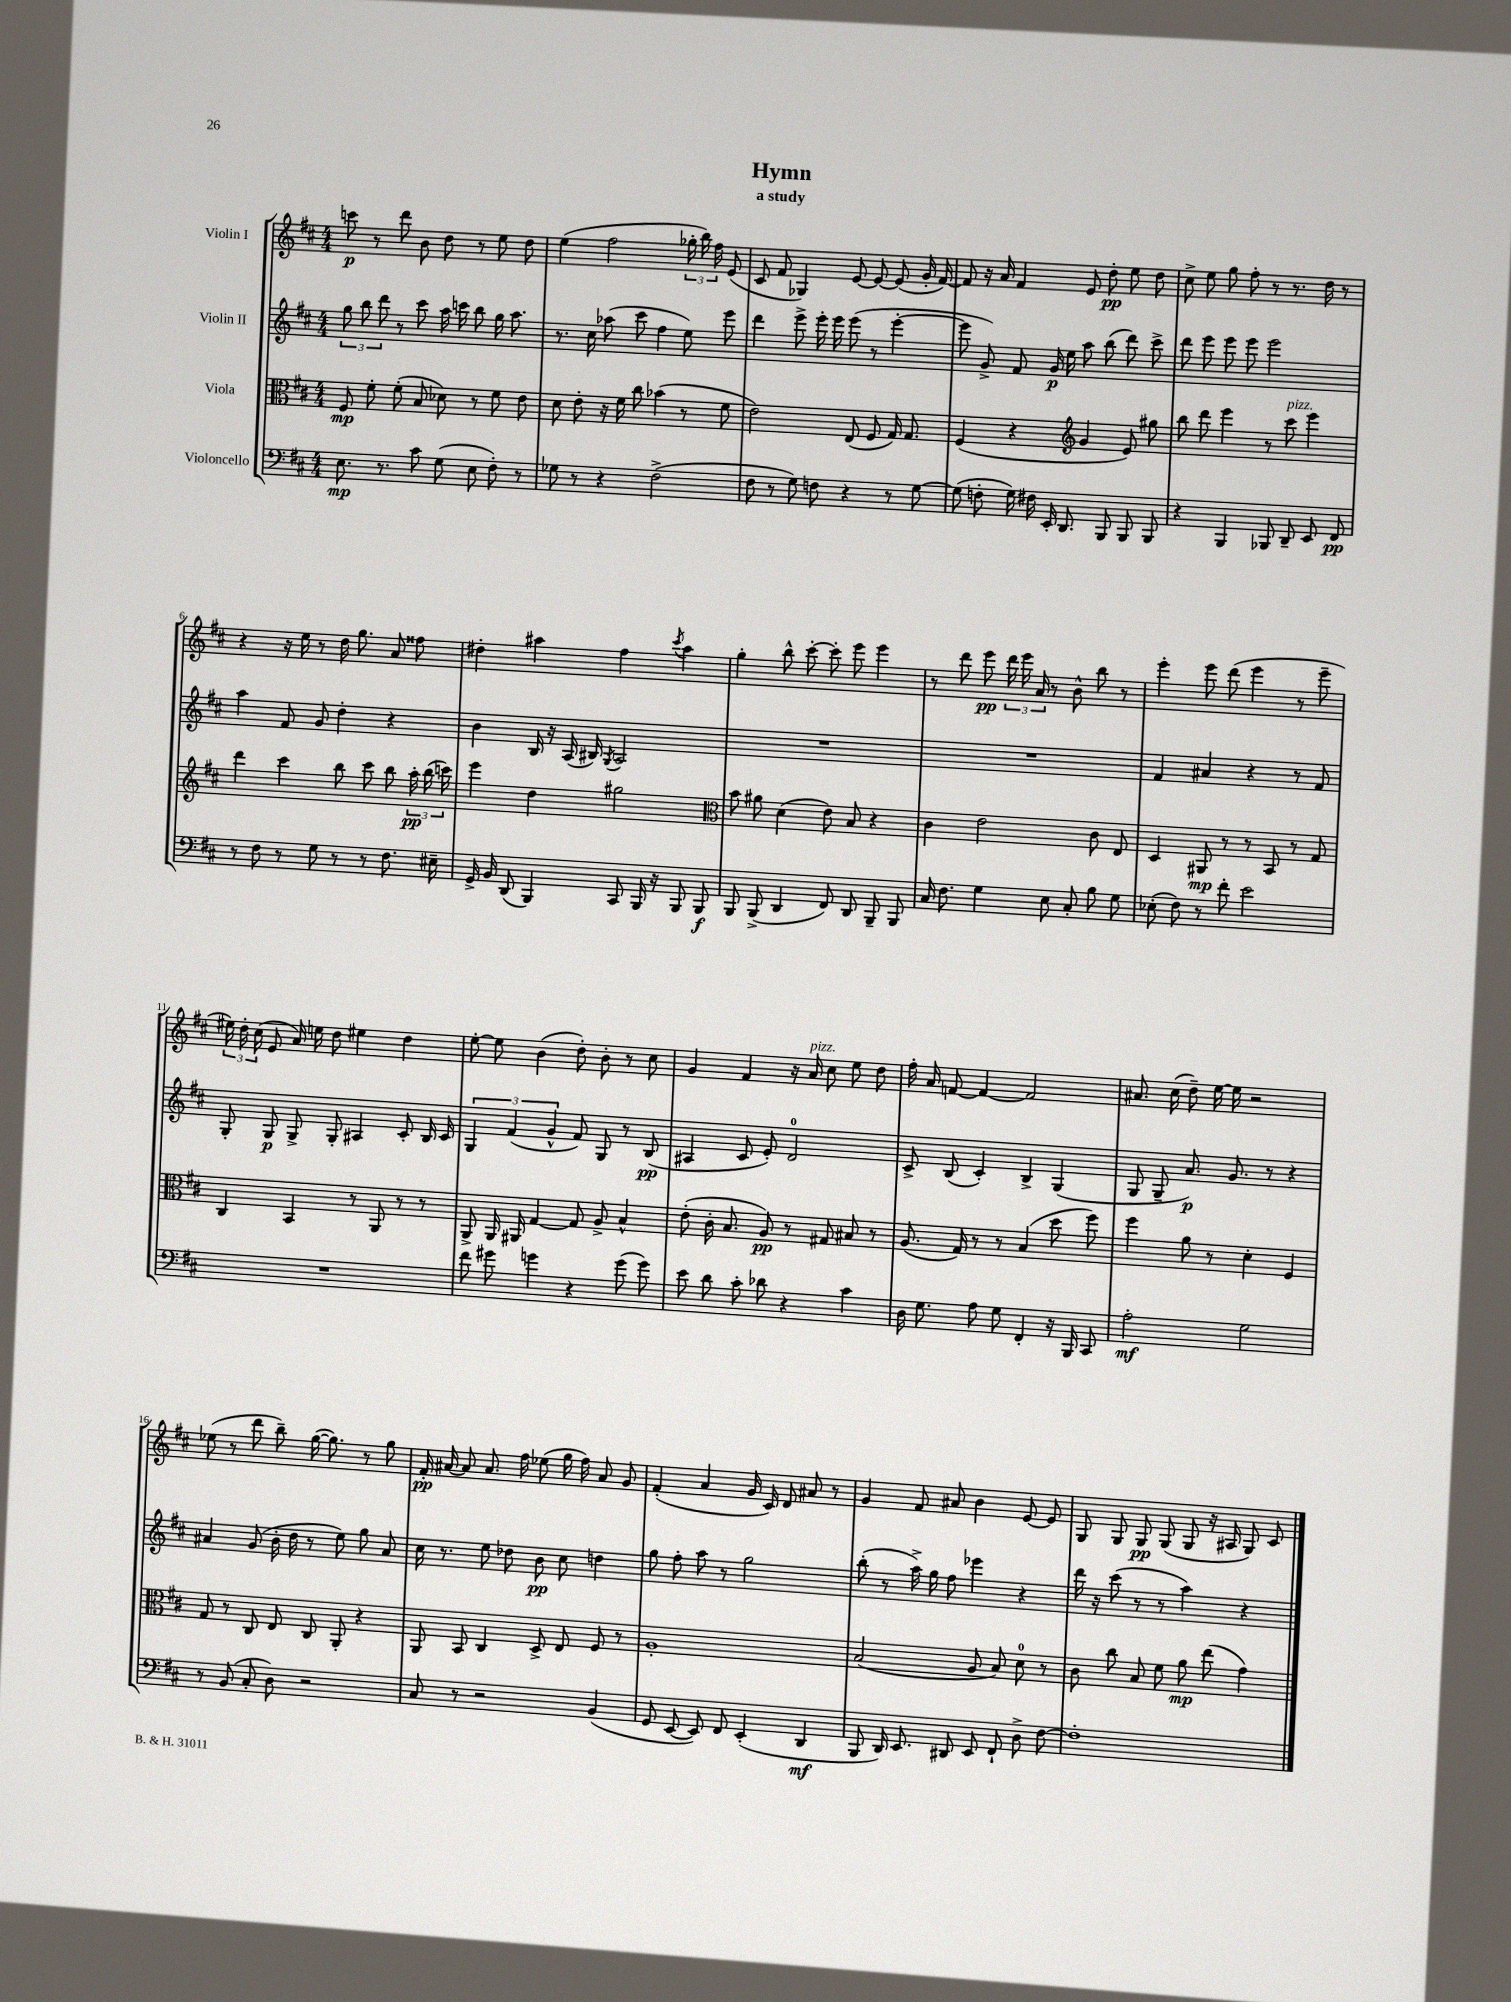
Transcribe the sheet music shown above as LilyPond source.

\header { title = "Hymn" subtitle = "a study" }
<<
\new StaffGroup <<
\new Staff = "s0" \with { instrumentName = "Violin I" } {
    \clef treble \key d \major \numericTimeSignature \time 4/4
    \autoBeamOff c'''8\p r8 d'''8 b'8 d''8 r8 e''8 d''8 |
    e''4( fis''2 \tuplet 3/2 { ges''16-. b''16) fis''16 } e'8( |
    cis'8 fis'8 ges4) e'8~ e'8~ e'8( g'16-. fis'16~) |
    fis'8 r16 a'16 fis'4 e'8 d''8-.\pp e''8 d''8 |
    cis''8-> e''8 g''8 fis''8-. r8 r8. d''16 r8 |
    r4 r16 e''16 r8 d''16 g''8. a'8 fisis''8 |
    dis''4-. ais''4 fis''4 \acciaccatura { cis'''8 } ais''4 |
    g''4-. b''8-^ cis'''8~-. cis'''8-. e'''8 e'''4 |
    r8 d'''8 e'''8\pp \tuplet 3/2 { d'''16 e'''16 a'16 } r8 b'8-^ b''8 r8 |
    e'''4-. e'''8 d'''8( e'''4 r8 e'''8-- |
    \tuplet 3/2 { eis''16) d''16-. cis''16( } e'8 a'16) e''16 d''8 eis''4 d''4 |
    e''8~-. e''8 b'4( d''8-.) b'8-. r8 cis''8 |
    g'4 fis'4 r16 a'16^\markup { \italic "pizz." } cis''8 e''8 d''8 |
    fis''16-. a'16 f'8~ f'4~ f'2 |
    ais'8. cis''16( d''8--) e''16~ e''16 r2 |
    ees''8( r8 d'''8 b''8--) g''16~( g''8.) r8 g''8 |
    fis'16-.\pp ais'16~ ais'8 ais'8. fis''16 ees''8( g''16 fis''16) ais'8 g'8 |
    fis'4-.( a'4 g'16 cis'16) d'8 ais'8 r8 |
    g'4 fis'8 ais'8 b'4 e'8~ e'8 |
    g8 g8 g8\pp g8( g8 r16 ais16 g8) cis'8 \bar "|." |
}
\new Staff = "s1" \with { instrumentName = "Violin II" } {
    \clef treble \key d \major \numericTimeSignature \time 4/4
    \autoBeamOff \tuplet 3/2 { g''8 b''8 d'''8 } r8 cis'''8 a''16 c'''16 b''8 g''16 a''8. |
    r8. cis''16 aes''8( cis'''8 fis''4 e''8) e'''8 |
    d'''4 e'''8-> e'''16-. e'''16 e'''8( r8 e'''4~-. |
    e'''8 g'8->) fis'8 g'16\p e''16 a''8 b''8( d'''8) cis'''8-> |
    d'''8 e'''8 e'''8 e'''8 e'''2 |
    a''4 fis'8 g'8 d''4-. r4 |
    b'4 b16 r16 a16( bis16) \acciaccatura { g8 } a2 |
    R1 |
    R1 |
    fis'4 ais'4 r4 r8 fis'8 |
    g8-. g8\p g8-> g8-. ais4 cis'8-. b16 cis'16 |
    \tuplet 3/2 { g4 fis'4( g'4-^ } fis'8) g8 r8 b8\pp( |
    ais4 cis'8 e'8-.) d'2-0 |
    cis'8-> b8( cis'4-.) b4-> g4( |
    g8 g8-- a'8.\p) g'8. r8 r4 |
    ais'4 g'8( b'16-. d''16 r8 e''8) g''8 ais'8 |
    cis''16 r8. e''8 des''8 b'8\pp cis''8 d''4 |
    g''8 fis''8-. a''8 r8 g''2 |
    b''8-.( r8 a''16->) g''16 fis''8 ees'''4 r4 |
    d'''16 r16 cis'''8( r8 r8 a''4) r4 \bar "|." |
}
\new Staff = "s2" \with { instrumentName = "Viola" } {
    \clef alto \key d \major \numericTimeSignature \time 4/4
    \autoBeamOff fis8\mp fis'8-. fis'8-.( b8 des'8) r8 fis'8 e'8 |
    d'8 e'8-. r16 fis'16 cis''8 bes'4( r8 fis'8 |
    e'2) e8( fis8 g16) g8. |
    fis4( r4 \clef treble g'4 e'8) gis''8 |
    b''8 d'''8 e'''4 r8 cis'''8^\markup { \italic "pizz." } e'''4 |
    d'''4 cis'''4 b''8 cis'''8 b''8 \tuplet 3/2 { a''16-.\pp b''16( c'''16) } |
    e'''4 d''4 gis''2 |
    \clef alto b'8 ais'8 d'4( e'8) b8 r4 |
    cis'4 e'2 cis'8 e8 |
    d4 ais,8\mp r8 r8 b,8 r8 g8 |
    cis4 b,4 r8 a,8 r8 r8 |
    a,8-> a,16 ais,16 g4~ g8 a8-> b4-^ |
    e'8-.( cis'16-. b8. a8\pp) r8 gis8 bis8 r8 |
    a8.( g16) r8 r8 b4( d''8 fis''8) |
    fis''4 a'8 r8 d'4-. fis4 |
    g8 r8 cis8 e8 cis8 a,8-. r4 |
    a,8 b,8 cis4 d8-> e8 fis8 r8 |
    a1-. |
    b2( a8 b8) d'8-0 r8 |
    cis'8 cis''8 b8 fis'8 a'8\mp e''8( g'4) \bar "|." |
}
\new Staff = "s3" \with { instrumentName = "Violoncello" } {
    \clef bass \key d \major \numericTimeSignature \time 4/4
    \autoBeamOff e8.\mp r8. cis'8 g8( e8 fis8-.) r8 |
    ges8 r8 r4 fis2->( |
    fis8 r8 g8) f8 r4 r8 g8~ |
    g8( f8-. g16) fis16 e,16-. d,8. b,,8 b,,8 b,,8 |
    r4 b,,4 bes,,8 d,8-- e,8 fis,8\pp |
    r8 fis8 r8 g8 r8 r8 fis8. eis16-- |
    g,16-> b,16 d,8( b,,4) cis,8 b,,16 r16 b,,8 b,,8\f |
    b,,8 b,,8->( d,4 fis,8) d,8 b,,8-- b,,8 |
    cis16 fis8. g4 e8 cis8-. b8 g8 |
    ees8-.( fis8) r8 fis'8-. e'2 |
    R1 |
    fis'8 gis'8 g'4 r4 g'8( g'8) |
    e'8 d'8 cis'8-. des'8 r4 cis'4 |
    d16 g8. a8 g8 fis,4-. r16 b,,16 cis,8 |
    a2-.\mf g2 |
    r8 b,8( cis8-. d8) r2 |
    cis8 r8 r2 b,4( |
    g,8 e,8~ e,8) fis,8 e,4-.( d,4\mf |
    b,,8 d,16) e,8. dis,8 e,8 fis,8-! d8-> fis8~ |
    fis1-. \bar "|." |
}
>>
>>
